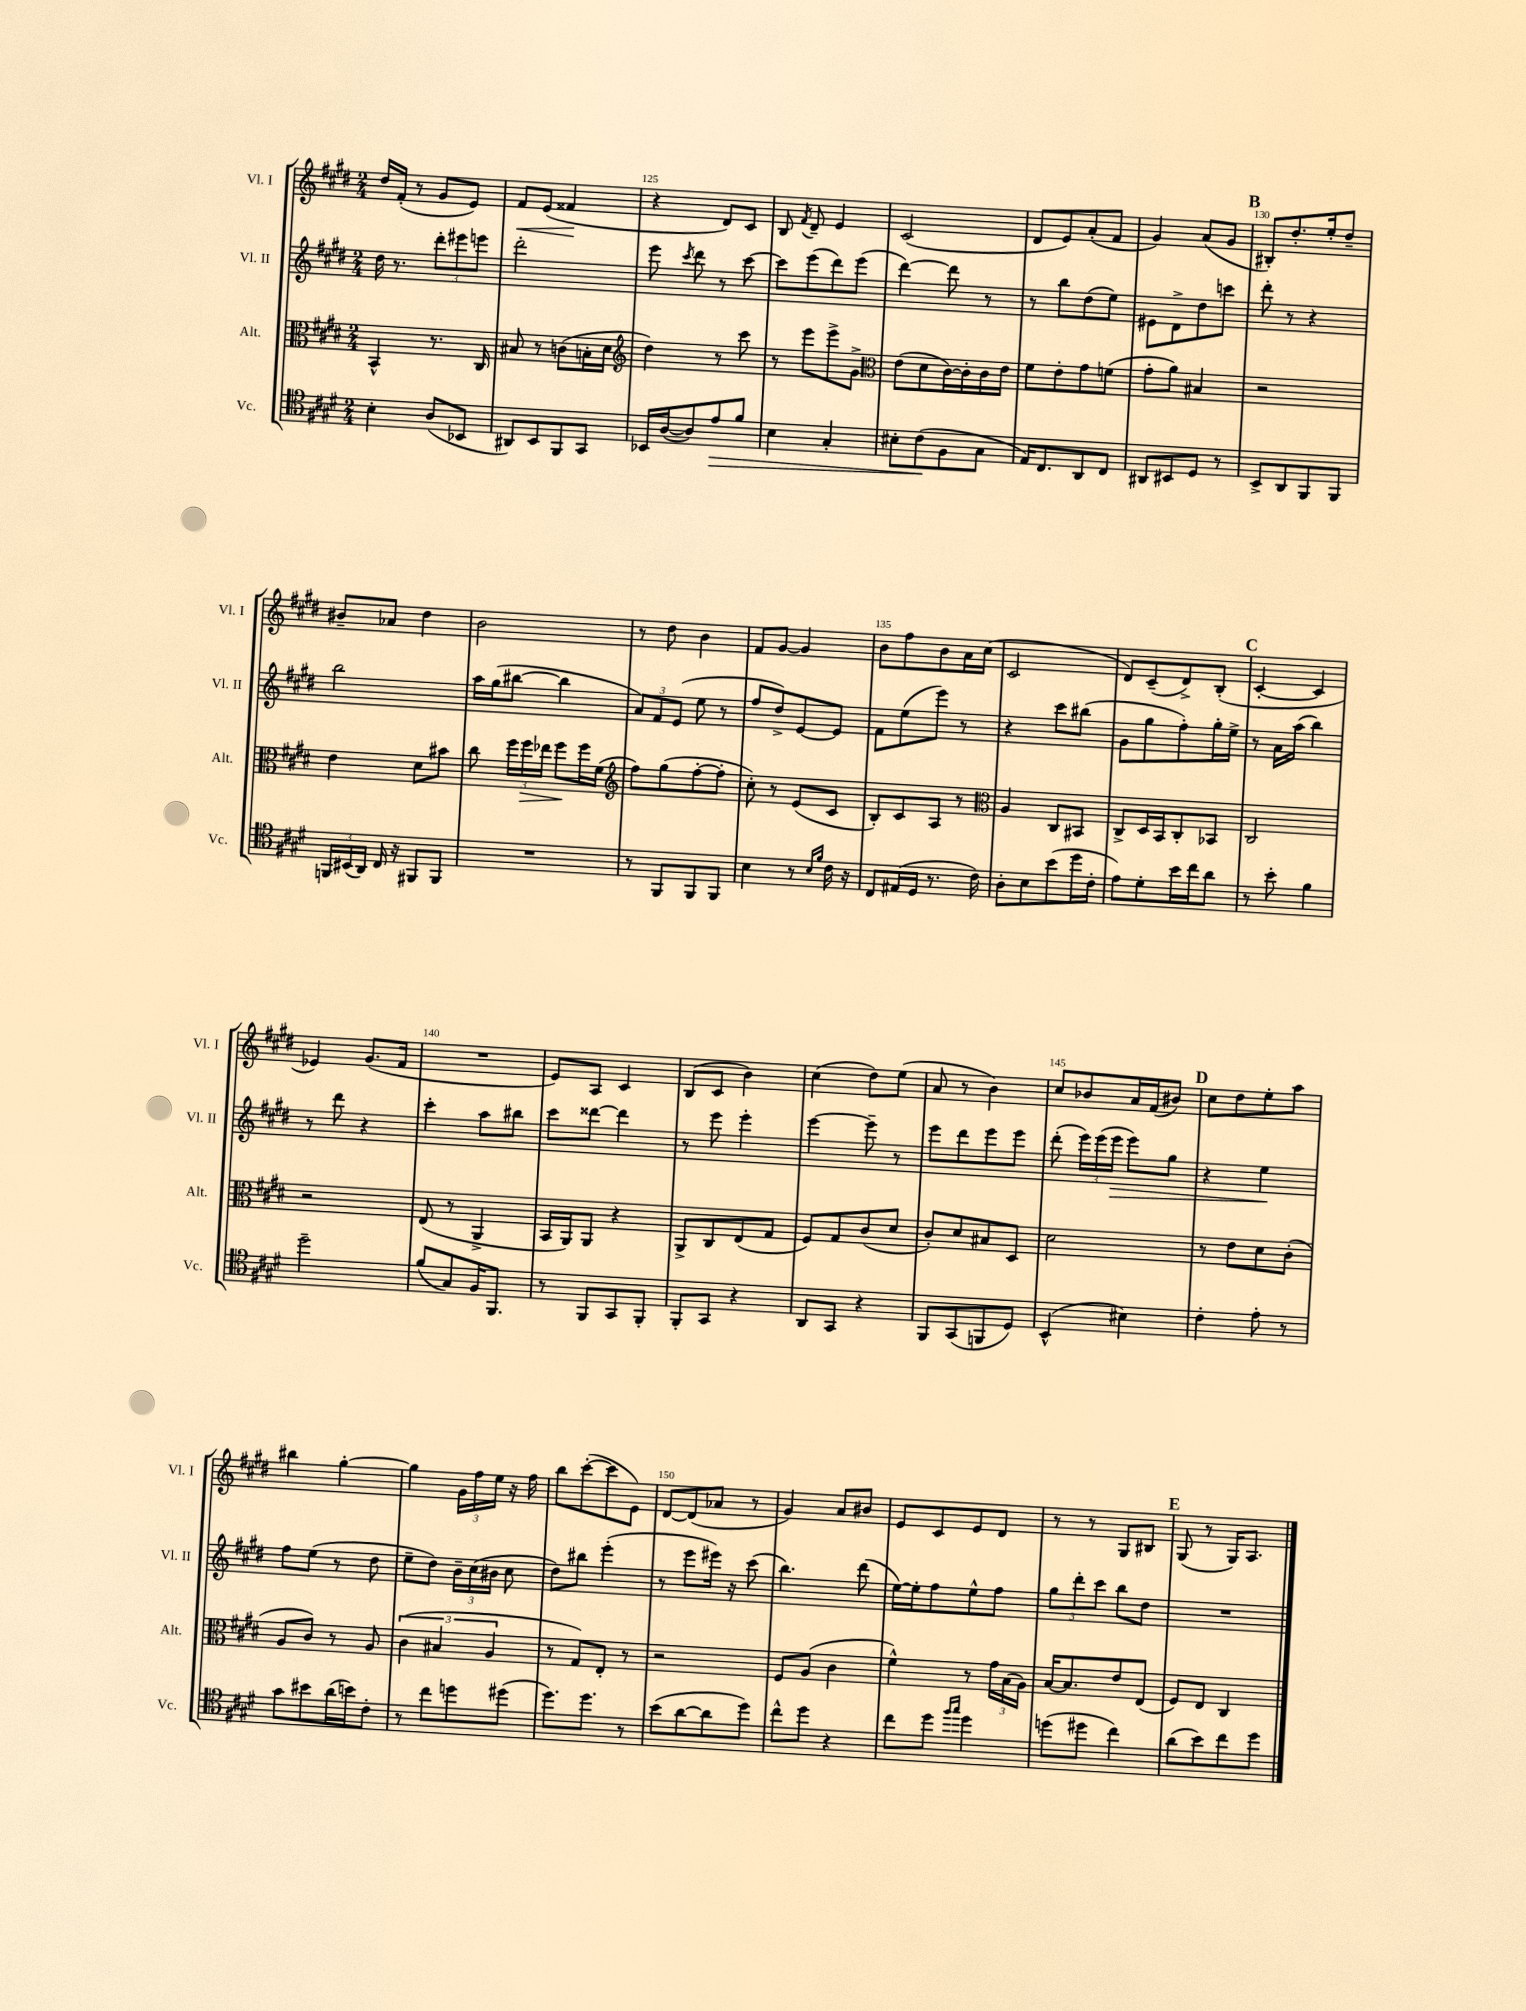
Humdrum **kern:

**kern	**kern	**kern	**kern
*staff4	*staff3	*staff2	*staff1
*clefC4	*clefC3	*clefG2	*clefG2
*k[f#c#g#d#]	*k[f#c#g#d#]	*k[f#c#g#d#]	*k[f#c#g#d#]
*M2/4	*M2/4	*M2/4	*M2/4
4B'\	4BB^^/	16dd#\	16dd#/LL
.	.	8.r	(16f#'/JJ
.	.	.	8r
(8A/L	8.r	12ddd#'\L	8g#/L
.	.	12eee#\	.
8BB-/J	.	.	8e/J)
.	.	12eee\J	.
.	16C#/	.	.
=	=	=	=
8AA#/L)	8B#/	2ddd#'\	8f#/L
8BB/	8r	.	(8e/J
8FF#/	(8c\L	.	4f##/
8GG#/J	16B'\L	.	.
.	16d#\JJ	.	.
=	=	=	=
*	*clefG2	*	*
16BB-/LL	4dd#\)	8eee\	4r
([16A/J	.	.	.
.	.	8qccc#/	.
8A/])	.	8ddd#\	.
8e/	8r	8r	8d#/L)
8f#/J	8ccc#\	[8ccc#\	8c#/J
=	=	=	=
4B\	8r	8ccc#\]L	8B/
.	.	.	8qf#/
.	8eee\L	(8eee\	8d#~/
4G#'/	8eee^\	8ddd#\)	4e/
.	8g#^\J	(8eee\J	.
=	=	=	=
*	*clefC3	*	*
8B#'\L	(8e\L	[4ddd#\)	(2c#/
(8c#\	8d#\	.	.
8F#\	[16c#\L)	8ddd#\]	.
.	16c#'\]	.	.
8G#\J	16c#\	8r	.
.	16e\JJ	.	.
=	=	=	=
16E/LK)	8f#\L	8r	8d#/L
8.C#/	.	.	.
.	8e'\	8bb\L	8e/)
8AA/	8g#\	(8dd#\	(8a'/
8C#/J	(8f\J	8ee\J)	8f#/J
=	=	=	=
8AA#/L	8g#'\L	8e#\L	4g#/)
8BB#/	8a\J)	8d#^\	.
8D#/J	4B#/	8dd#\	(8a/L
8r	.	8ccc\J	8g#/J
=	=	=	=
8BB^/L	2r	8ddd#'\	8B#'/L)
8AA/	.	8r	8.dd#'/
8FF#/	.	4r	.
.	.	.	16ee'/k
8FF#/J	.	.	8dd#~/J
=	=	=	=
24FF/LL	4e\	2bb\	8b#~/L
(24BB#/	.	.	.
24AA/JJ)	.	.	.
16C#/	.	.	8a-/J
16r	.	.	.
8FF#/L	8d#\L	.	4dd#\
8FF#/J	8b#\J	.	.
=	=	=	=
2r	8cc#\	16aa\LL	2b\
.	.	(16gg#\J	.
.	24ff#\LL	[8bb#\J	.
.	24ff#\	.	.
.	24ee-\JJ	.	.
.	8ff#\L	4bb#\]	.
.	16ff#\L	.	.
.	(16f#\JJ	.	.
=	=	=	=
*	*clefG2	*	*
8r	8ff#\L)	12a/L)	8r
.	.	12f#/	.
8FF#/L	(8gg#\	.	8dd#\
.	.	(12e/J	.
8FF#/	[8ff#'\	8ee\	4b\
8FF#/J	8ff#'\]J	8r	.
=	=	=	=
4B\	8cc#'\)	8ff#/L	8f#/L
.	8r	8dd#^/)	[8g#/J
8r	(8e/L	[8e/	4g#/]
16qqB/LL	.	.	.
16qqf#/JJ	.	.	.
16c#\	8c#/J	8e/]J	.
16r	.	.	.
=	=	=	=
8C#/L	8B'/L)	8f#\L	8b\L
(16E#/L	8c#/	(8ee\	8ff#\
16D#/JJ	.	.	.
8.r	8A/J	8eee\J)	8b\
.	8r	8r	16a\L
16c#\)	.	.	(16cc#\JJ
=	=	=	=
*	*clefC3	*	*
8A'\L	4A/	4r	2c#/
8B\	.	.	.
(8b\	8C#/L	8ccc#\L	.
16dd#\L	8BB#/J	(8bb#\J	.
16c#'\JJ	.	.	.
=	=	=	=
8e\L)	8C#^/L	8g#\L	8d#/L)
8d#'\	16D#/L	8gg#\	(8c#~/
.	16BB/J	.	.
16b\L	8C#'/	8ff#'\)	8d#^/)
16cc#\J	.	.	.
8a\J	8BB-/J	16gg#'\L	(8B'/J
.	.	16ee^\JJ	.
=	=	=	=
8r	2C#/	8r	[4c#'/
8b'\	.	16a\LL	.
.	.	(16aa\JJ	.
4f#\	.	4bb\)	4c#/]
=	=	=	=
2dd#~\	2r	8r	4e-/)
.	.	8ddd#\	.
.	.	4r	(8.g#/L
.	.	.	16f#/Jk
=	=	=	=
(8f#/L	(8E/	4ccc#'\	2r
8G#/)	8r	.	.
16F#/K	4AA^/	8aa\L	.
8.FF#/J	.	.	.
.	.	8bb#\J	.
=	=	=	=
8r	16BB/LL	8ccc#\L	8e/L)
.	16AA/J)	.	.
8FF#/L	8AA/J	[8ddd##\J	8A/J
8GG#/	4r	4ddd##\]	4c#/
8FF#'/J	.	.	.
=	=	=	=
8FF#'/L	8AA^/L	8r	(8B/L
8GG#/J	8C#/	8eee\	8c#/J
4r	(8E/	4eee'\	4b\)
.	8G#/J	.	.
=	=	=	=
8AA/L	8F#/L)	[4eee\	(4cc#\
8GG#/J	8G#/	.	.
4r	(8c#/	8eee~\]	8dd#\L)
.	8d#/J	8r	(8ee\J
=	=	=	=
8FF#/L	8c#'/L)	8eee\L	8a/
(8GG#/	8d#/	8ddd#\	8r
8FF/	8B#/	8eee\	4b\)
8D#/J)	8D#/J	8eee\J	.
=	=	=	=
(4BB^^/	2d#\	(8ddd#'\	8cc#/L
.	.	24eee\LL)	8b-/
.	.	(24eee\	.
.	.	24eee\JJ	.
4B#\)	.	8eee\L)	16a/L
.	.	.	(16f#/J
.	.	8gg#\J	8b#/J)
=	=	=	=
4c#'\	8r	4r	8cc#\L
.	8e\L	.	8dd#\
8e'\	8d#\	4ee\	8ee'\
8r	(8c#'\J	.	8aa\J
=	=	=	=
8g#\L	8A/L	8ff#\L	4bb#\
8b#\	8c#/J)	(8ee\J	.
(16a\L	8r	8r	[4gg#'\
16b\J)	.	.	.
8c#'\J	8A/	8dd#\	.
=	=	=	=
8r	(6c#\	8ee~\L	4gg#\]
8cc#\L	.	8dd#\J)	.
.	6B#/	.	.
8dd\	.	24b~\LL	24g#\LL
.	.	(24cc#\	24ff#\
.	6A/	24b#\JJ	24ee\JJ
(8dd#\J	.	8cc#\	16r
.	.	.	16ff#\
=	=	=	=
8.dd#\L)	8r	8dd#\L)	8bb\L
.	8G#/L)	8bb#\J	([8ccc#'\
8.dd#\J	.	.	.
.	8E'/J	(4eee'\	8ccc#\]
8r	8r	.	8e\J)
=	=	=	=
(8b\L	2r	8r	[8d#/L
[8a\	.	8eee\L	(8d#/]
8a\]	.	16eee#\Jk)	8a-/J
.	.	16r	.
8dd#\J)	.	(8ccc#\	8r
=	=	=	=
8cc#^^\L	8F#/L	4.bb\)	4g#/)
8dd#\J	(8A/J	.	.
4r	4c#\	.	8a/L
.	.	(8ddd#\	8b#/J
=	=	=	=
8cc#\L	4f#^^\)	[16ee\LL)	8e/L
.	.	16ee'\]J	.
8dd#\J	.	8ff#\	8c#/
16qqff#/LL	.	.	.
16qqgg#/JJ	.	.	.
4dd#\	8r	8ee^^\	8e/
.	24g#\LL	8ff#\J	8d#/J
.	(24B\	.	.
.	24A\JJ)	.	.
=	=	=	=
(8dd\L	[16B/LK	12gg#\L	8r
.	8.B/]	.	.
.	.	12ddd#'\	.
8dd#\J	.	.	8r
.	.	12ccc#\J	.
4cc#\)	8e/	8bb\L	8G#/L
.	(8E/J	8dd#\J	8B#/J
=	=	=	=
(8a\L	8F#/L)	2r	(8G#/
8b\)	8E/J	.	8r
8cc#\	4C#/	.	16G#/LK)
.	.	.	8.A/J
8dd#\J	.	.	.
==	==	==	==
*-	*-	*-	*-
